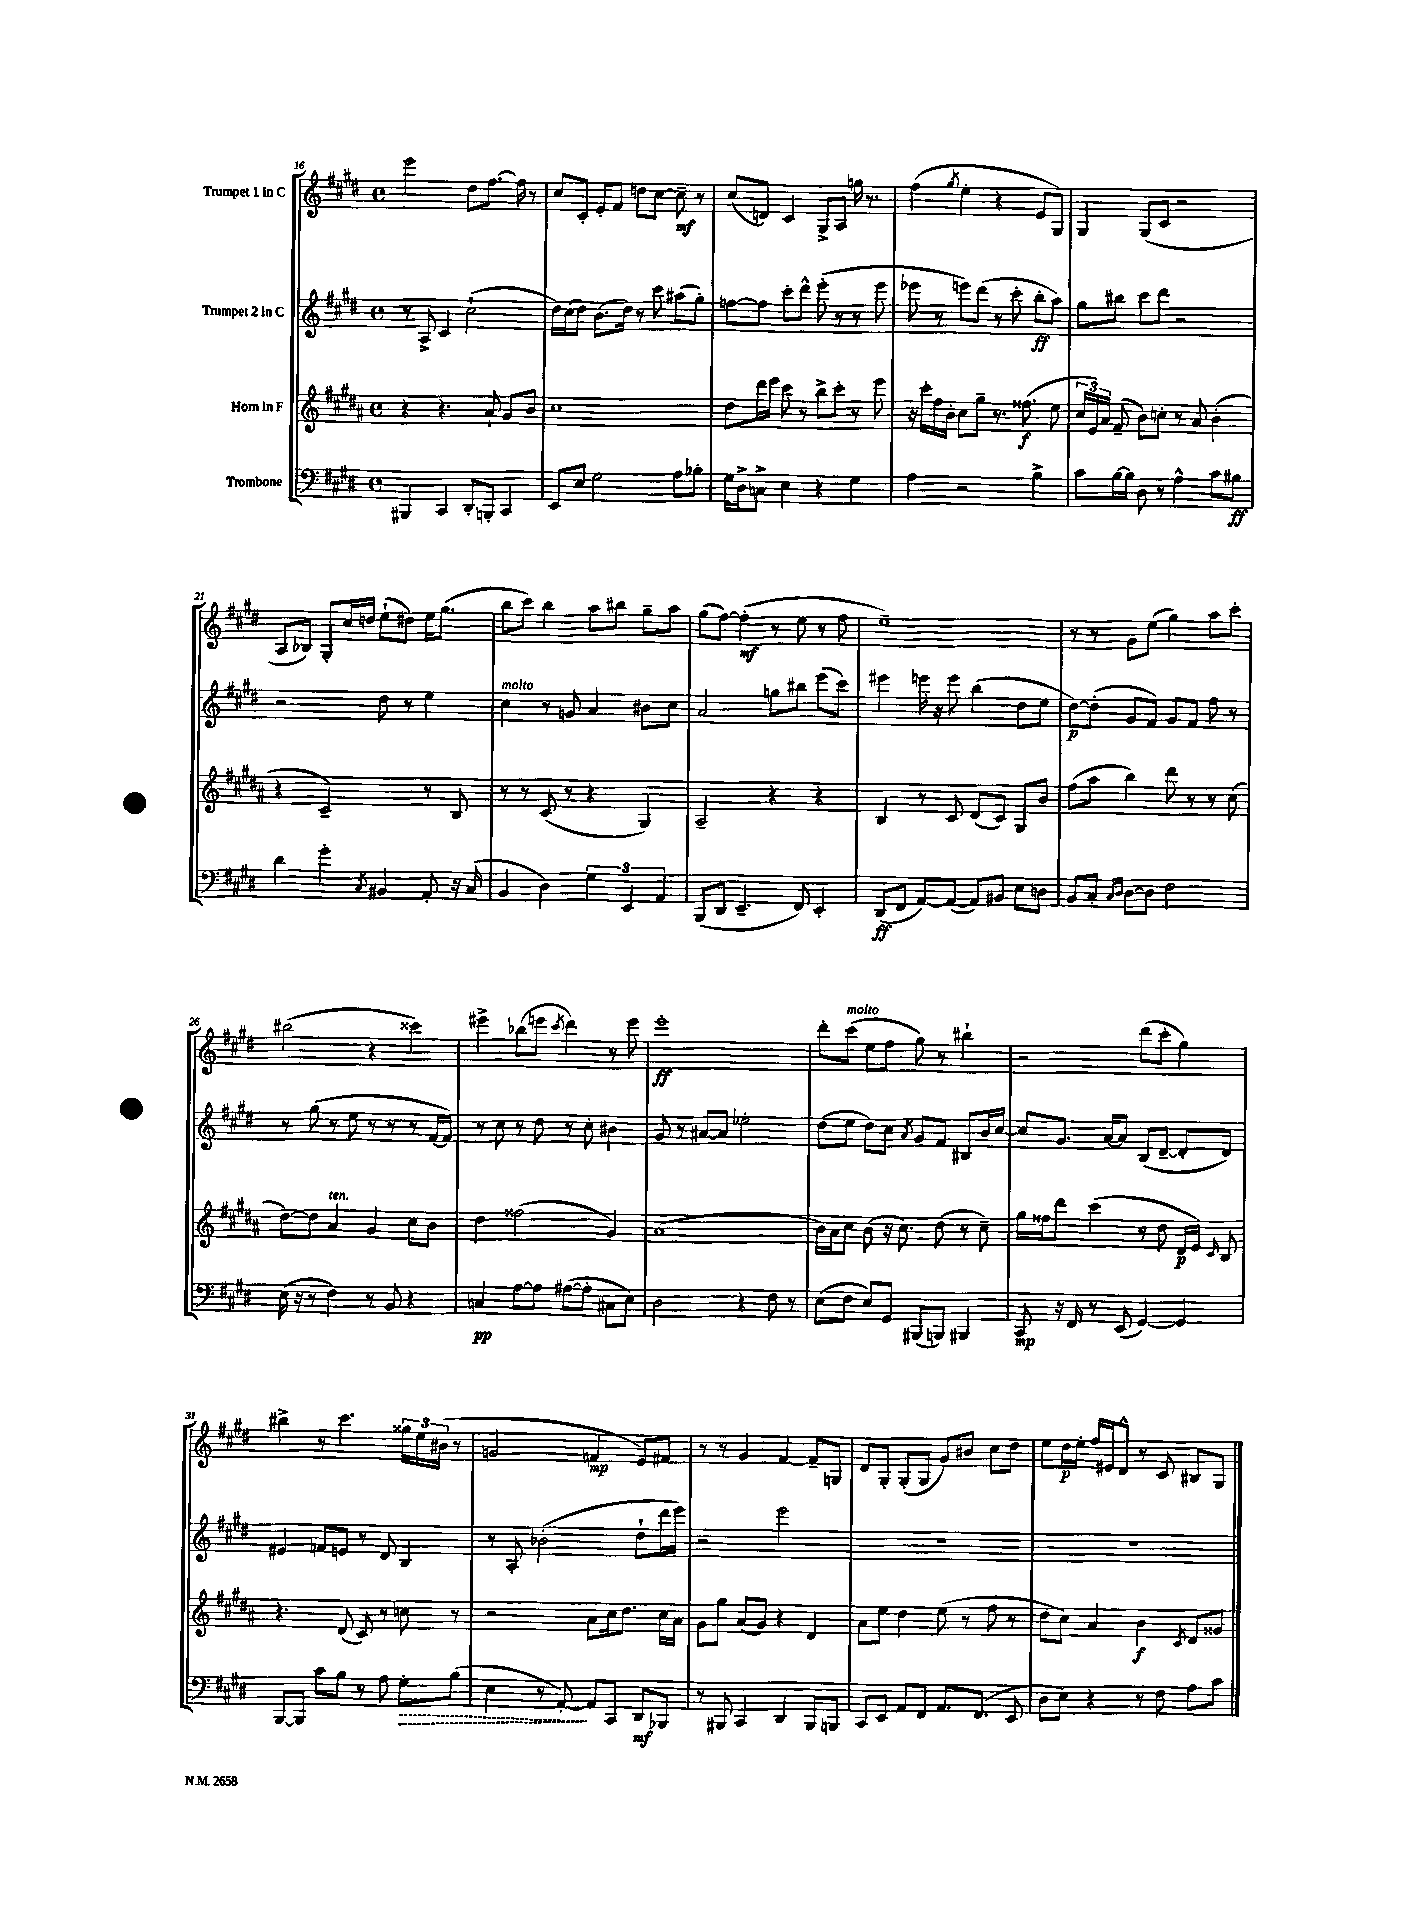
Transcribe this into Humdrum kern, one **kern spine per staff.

**kern	**kern	**kern	**kern
*staff4	*staff3	*staff2	*staff1
*clefF4	*clefG2	*clefG2	*clefG2
*k[f#c#g#d#]	*k[f#c#g#d#a#]	*k[f#c#g#d#]	*k[f#c#g#d#]
*M4/4	*M4/4	*M4/4	*M4/4
*met(c)	*met(c)	*met(c)	*met(c)
4BBB#	4r	8r	2eee
.	.	8A^	.
4CC#	4.r	4c#	.
8DD#'	.	(2cc#`	8dd#
8BBB'	8a#`	.	[8.ff#
4CC#	8g#	.	.
.	.	.	16ff#]
.	8b	.	8r
=	=	=	=
8EE	1cc#	16dd#)	8cc#
.	.	(16cc#	.
8E	.	8dd#)	8c#'
2G#	.	(8.b	8e'
.	.	.	8f#
.	.	16dd#)	.
.	.	8r	8dd
.	.	8ccc#	[8cc#
8A	.	(8aa#	8cc#~]
8B-'	.	8gg#')	8r
=	=	=	=
16G#	8dd#	[8ff	(8cc#
16D#^	.	.	.
8C^	16ddd#	8ff]	8d)
.	16eee	.	.
4E	8ccc#	8ccc#'	4c#
.	8r	8ddd#^^	.
4r	8bb^	(8eee'	8G#^
.	8ccc#'	8r	8A
4G#	8r	8r	16gg
.	.	.	8.r
.	8eee	8eee	.
=	=	=	=
4A	16r	8eee-	(4ff#
.	16ccc#'	.	.
.	16ff#	8r	.
.	16b'	.	.
.	.	.	8qgg#
2r	8cc#	8eee)	4ee'
.	8gg#~	(8ddd#	.
.	8.r	8r	4r
.	.	8ccc#'	.
.	(8.ff##	.	.
4B^	.	8bb'	8e
.	8ee	8aa)	8G#)
=	=	=	=
8c#	24cc#	8gg#	4G#
.	24e)	.	.
.	24a#	.	.
[16B	(8f#~	8bb#	.
16B]	.	.	.
8D#	8b)	8ccc#	(8G#
8r	8cc'	8ddd#	8c#
4A^^	8r	2r	2r
.	8a#	.	.
8c#	(4b'	.	.
8B#	.	.	.
=	=	=	=
4d#	4r	2r	8A
.	.	.	8B-)
4g#'	2c#~)	.	8G#'
.	.	.	16cc#
.	.	.	16dd
8qC#	.	.	.
4BB#	.	8dd#	(8ee`
.	.	8r	8dd#)
8AA'	8r	4ee	16ee
.	.	.	(8.gg#
16r	8B	.	.
(16C#	.	.	.
=	=	=	=
4BB	8r	4cc#	8bb
.	8r	.	8ccc#)
4D#)	(8c#	8r	4bb
.	8r	8g	.
6G#	4r	4a	8aa
.	.	.	8bb#
6EE	.	.	.
.	4G#)	8b#	8gg#~
6AA	.	.	.
.	.	8cc#	8aa
=	=	=	=
(8BBB	2A#~	2a	(8gg#
8DD#	.	.	[8ff#)
4.EE~	.	.	(4ff#']
.	4r	8gg	8r
8FF#)	.	8bb#	8ee
4EE'	4r	(8eee	8r
.	.	8ccc#)	8ff#
=	=	=	=
(8DD#	4B	4eee#	1ee~)
8FF#	.	.	.
[8AA)	8r	16eee	.
.	.	16r	.
(8AA_	8c#	8eee	.
8AA])	(8d#	(4bb	.
8BB#	8c#)	.	.
8E	8G#	8dd#	.
8D	8b	8ee	.
=	=	=	=
8BB	(8ff#	[8dd#)	8r
8C#'	8aa#	(8dd#']	8r
16qqC#	.	.	.
16qqD#	.	.	.
[8D#	4bb)	8g#	8g#
8D#]	.	8f#)	(8ee
2F#	8ddd#	8g#	4gg#)
.	8r	8f#	.
.	8r	8ff#	8aa
.	(8cc#	8r	8ccc#'
=	=	=	=
(16E	[8dd#)	8r	(2bb#
16r	.	.	.
8r	8dd#]	(8gg#	.
4F#)	4a#	8r	.
.	.	8ee	.
8r	4g#	8r	4r
8BB	.	8r	.
4r	8cc#	8r	4ccc##)
.	8b	[16f#	.
.	.	16f#])	.
=	=	=	=
4C	4dd#	8r	4eee#^
.	.	8cc#	.
[8A	(2ff##	8r	(8bb-
8A]	.	8dd#	8eee
.	.	.	8qccc#
([8A#	.	8r	4ddd#)
8A#']	.	8cc#'	.
8C#	4g#)	4b#	8r
8E)	.	.	8eee
=	=	=	=
2D#	(1a#	8g#	1eee'
.	.	8r	.
.	.	[8a#	.
.	.	8a#]	.
4r	.	2ee-'	.
8F#	.	.	.
8r	.	.	.
=	=	=	=
(8E	16b)	(8dd#	8ddd#'
.	16a#	.	.
8F#	8cc#	8ee	(8ccc#
8E)	(8b	8dd#)	8ee
8GG#	16r	8cc#	8ff#
.	8.cc#)	.	.
.	.	8qa	.
(8BBB#	.	8g#	8gg#)
8BBB)	(8dd#	8f#	8r
4BBB#	8r	8B#	4bb#`
.	8cc#~)	16b	.
.	.	[16cc#	.
=	=	=	=
8CC#	16gg#	8cc#]	2r
.	16ff##	.	.
16r	8ddd#	8.g#	.
16FF#	.	.	.
8r	(4ccc#	.	.
.	.	[16a	.
(8EE	.	8a]	.
[4GG#)	8r	(8B	(8ddd#
.	8dd#	[8d#~	8ccc#'
4GG#]	16d#	8d#']	4gg#)
.	16e)	.	.
.	16qqc#	.	.
.	8B	8d#)	.
=	=	=	=
[8BBB	4.r	4e#	4bb#^
8BBB]	.	.	.
8c#	.	8f	8r
8B	(8d#	8e	4.ccc#
8r	8c#)	8r	.
8A	8r	8d#	.
8G#'	8cc	4B	24gg##
.	.	.	24ee
.	.	.	(24b#
(8B	8r	.	8r
=	=	=	=
4E	2r	8r	2g
.	.	8A'	.
8r	.	(2b-'	.
[8AA')	.	.	.
8AA]	8a#	.	4f
8CC#	16cc#	.	.
.	8.dd#	.	.
8DD#	.	8dd#`	8e)
8BBB-	16cc#	16ddd#	8f#
.	16a#	16eee)	.
=	=	=	=
8r	8g#	2r	8r
8BBB#	8gg#	.	8r
4CC#	(8a#	.	4g#
.	8g#)	.	.
4DD#	4r	2eee	[4f#
8BBB#	4d#	.	8f#~]
8BBB	.	.	8G
=	=	=	=
8CC#	8a#	1r	8d#
8EE	8ee	.	8G#'
8AA	4dd#	.	(8G#'
8FF#	.	.	8G#
8.AA	(8ee	.	8g#)
.	8r	.	8b#
(8.FF#	.	.	.
.	8ff#	.	8cc#
8EE	8r	.	8dd#
=	=	=	=
8D#	8dd#	1r	8ee
8E)	8cc#)	.	16dd#
.	.	.	16ee'
4r	4a#	.	16ff#
.	.	.	16e#
.	.	.	8d#^^
8r	4b	.	8r
8F#	.	.	8c#
.	8qc#	.	.
8A	8d#	.	8B#
8c#	8g##	.	8G#
==	==	==	==
*-	*-	*-	*-
